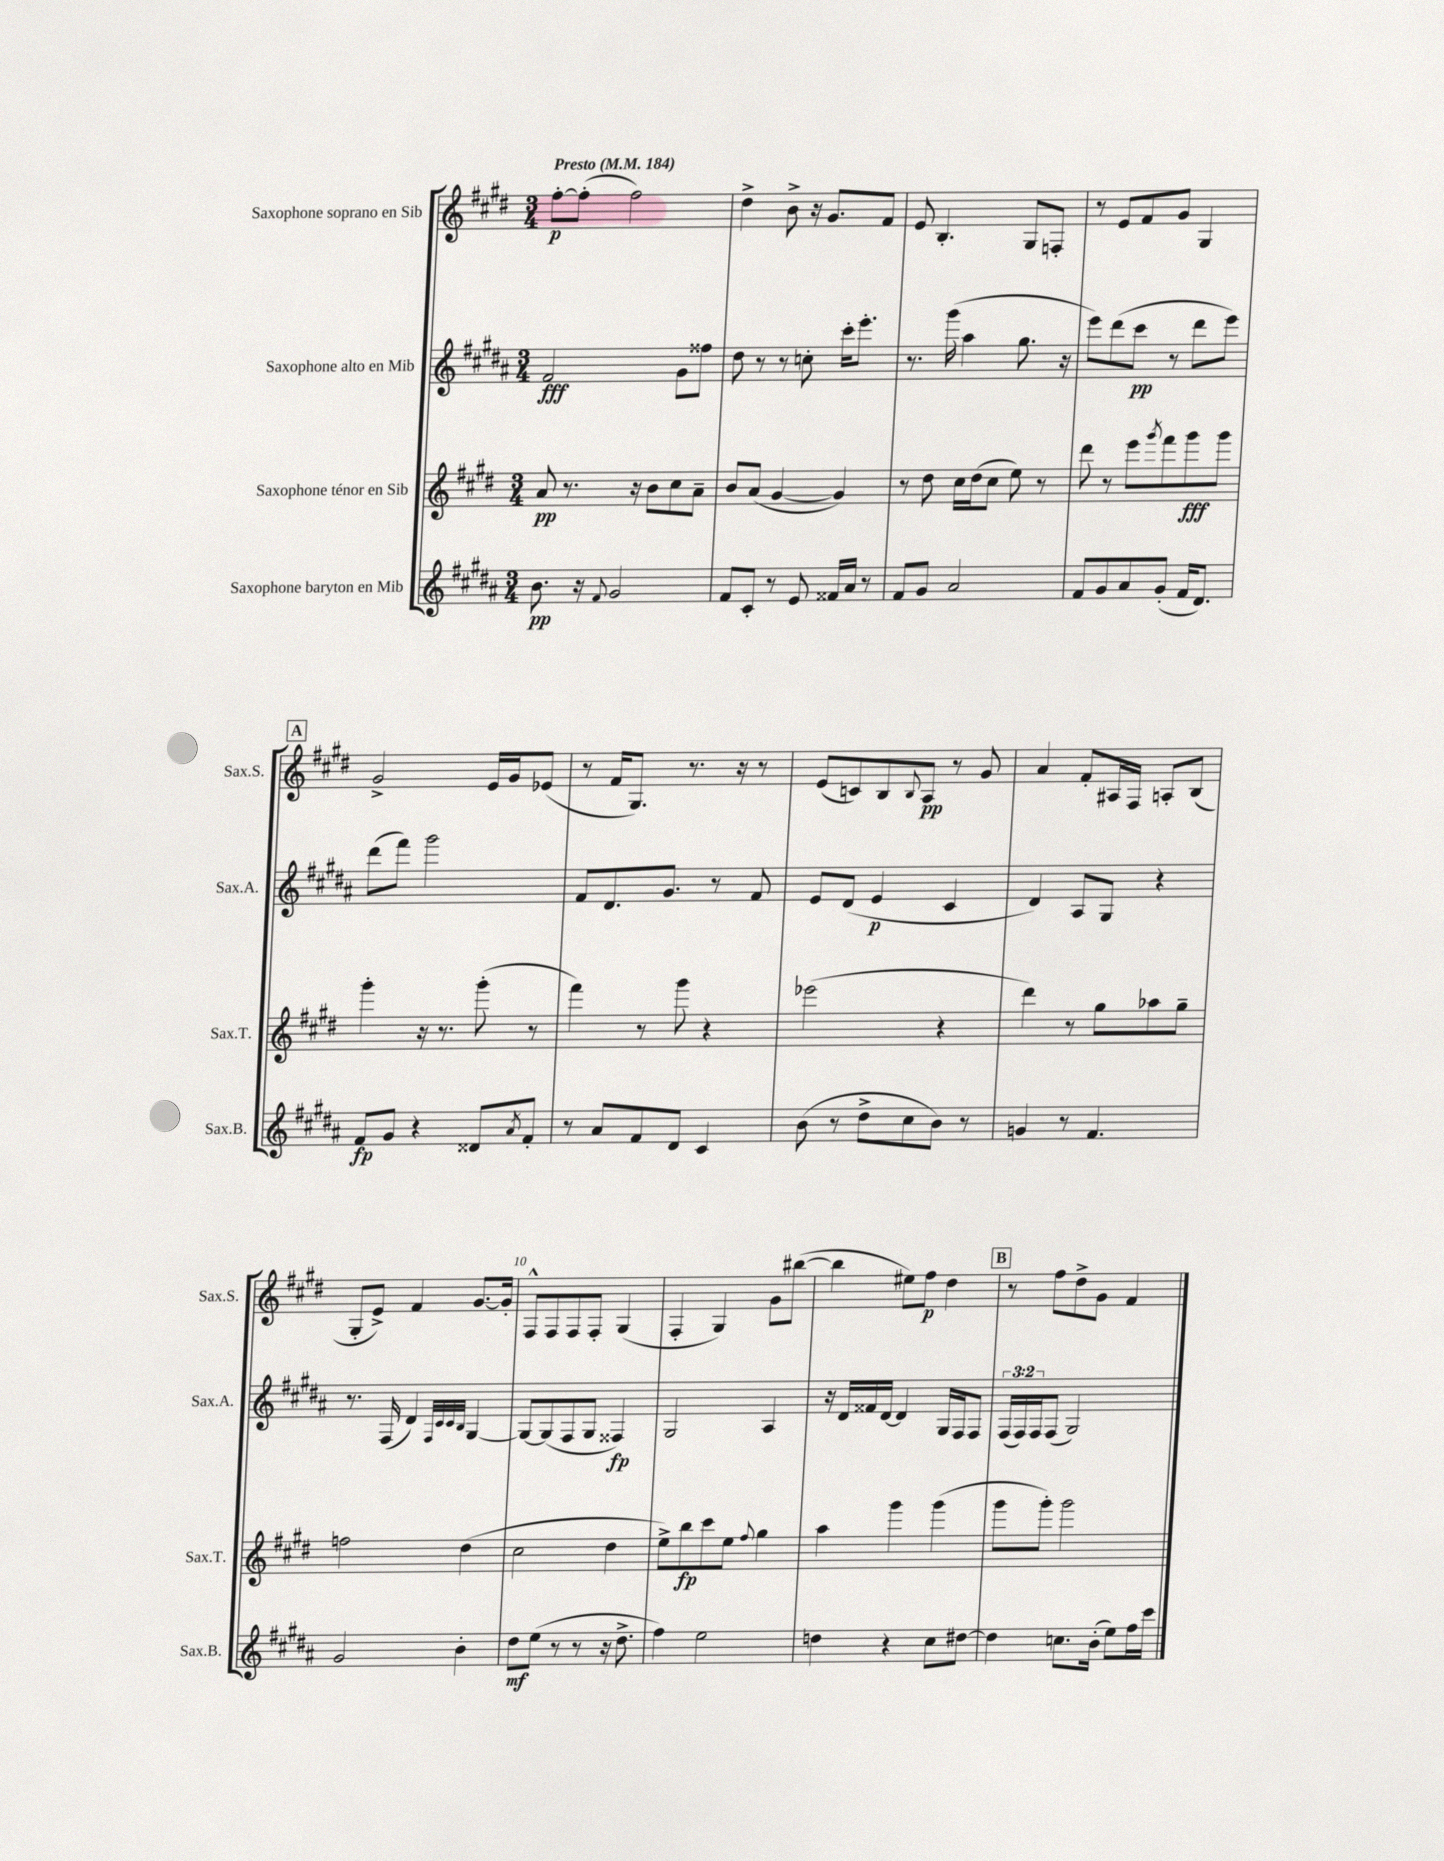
<<
\new StaffGroup <<
\new Staff = "s0" \with { instrumentName = "Saxophone soprano en Sib" shortInstrumentName = "Sax.S." } {
    \clef treble \key e \major \numericTimeSignature \time 3/4 \tempo "Presto" 4 = 184
    fis''8~-.\p fis''8-.( fis''2) |
    dis''4-> b'8-> r16 gis'8. fis'8 |
    e'8 b4.-. gis8 f8-. |
    r8 e'8 fis'8 gis'8 gis4 |
    \mark \markup { \box "A" } gis'2-> e'16 gis'16 ees'8( |
    r8 fis'16 gis8.) r8. r16 r8 |
    e'8( c'8) b8 \appoggiatura { b8 } a8\pp r8 gis'8 |
    a'4 fis'8-. ais16 fis16 a8-. b8( |
    gis8-. e'8->) fis'4 gis'8.~ gis'16-. |
    fis8-^ fis8 fis8 fis8-. gis4( |
    fis4-. gis4) gis'8 bis''8~( |
    bis''4 eis''8) fis''8\p dis''4 |
    \mark \markup { \box "B" } r8 fis''8 dis''8-> gis'8 fis'4 \bar "|." |
}
\new Staff = "s1" \with { instrumentName = "Saxophone alto en Mib" shortInstrumentName = "Sax.A." } {
    \clef treble \key b \major \numericTimeSignature \time 3/4 \override Staff.TupletNumber.text = #tuplet-number::calc-fraction-text
    fis'2\fff gis'8 fisis''8 |
    dis''8 r8 r8 c''8-. cis'''16-. e'''8.-. |
    r8. gis'''16( ais''4 gis''8. r16 |
    e'''8) dis'''8( cis'''8\pp r8 dis'''8 e'''8) |
    \mark \markup { \box "A" } dis'''8( fis'''8) gis'''2 |
    fis'8 dis'8. gis'8. r8 fis'8 |
    e'8 dis'8( e'4\p cis'4 |
    dis'4) ais8 gis8 r4 |
    r8. fis16( dis'4) \grace { fis32 cis'32 cis'32 b32 } gis4~ |
    gis8~ gis8( fis8 gis8 fisis4\fp) |
    gis2 ais4 |
    r16 dis'16 fisis'16 dis'16~ dis'4 gis16 fis16 fis8 |
    \mark \markup { \box "B" } \tuplet 3/2 { fis16( fis16) fis16 } fis8( gis2) \bar "|." |
}
\new Staff = "s2" \with { instrumentName = "Saxophone ténor en Sib" shortInstrumentName = "Sax.T." } {
    \clef treble \key e \major \numericTimeSignature \time 3/4
    a'8\pp r8. r16 b'8 cis''8 a'8-- |
    b'8 a'8( gis'4~ gis'4) |
    r8 dis''8 cis''16 dis''16( cis''8 e''8) r8 |
    dis'''8 r8 e'''8 \acciaccatura { gis'''8 } fis'''8 gis'''8\fff gis'''8 |
    \mark \markup { \box "A" } gis'''4-. r16 r8. gis'''8-.( r8 |
    fis'''4) r8 gis'''8 r4 |
    ees'''2( r4 |
    dis'''4) r8 gis''8 aes''8 gis''8-- |
    f''2 dis''4( |
    cis''2 dis''4 |
    e''8->) b''8\fp cis'''8 e''8 \appoggiatura { fis''8 } gis''4 |
    a''4 gis'''4 gis'''4( |
    \mark \markup { \box "B" } gis'''8 gis'''8-.) gis'''2 \bar "|." |
}
\new Staff = "s3" \with { instrumentName = "Saxophone baryton en Mib" shortInstrumentName = "Sax.B." } {
    \clef treble \key b \major \numericTimeSignature \time 3/4
    b'8.\pp r16 \appoggiatura { fis'8 } gis'2 |
    fis'8 cis'8-. r8 e'8 fisis'16 ais'16 r8 |
    fis'8 gis'8 ais'2 |
    fis'8 gis'8 ais'8 gis'8-.( fis'16 dis'8.) |
    \mark \markup { \box "A" } fis'8\fp gis'8 r4 disis'8 \acciaccatura { ais'8 } fis'8-. |
    r8 ais'8 fis'8 dis'8 cis'4 |
    b'8( r8 dis''8-> cis''8 b'8) r8 |
    g'4 r8 fis'4. |
    gis'2 b'4-. |
    dis''8\mf e''8( r8 r8 r16 dis''8.-> |
    fis''4) e''2 |
    d''4 r4 cis''8 dis''8~ |
    \mark \markup { \box "B" } dis''4 c''8. b'16-.( e''8) fis''16 cis'''16 \bar "|." |
}
>>
>>
\layout { \context { \Score \override BarNumber.break-visibility = ##(#f #t #t) barNumberVisibility = #(every-nth-bar-number-visible 5) } }
